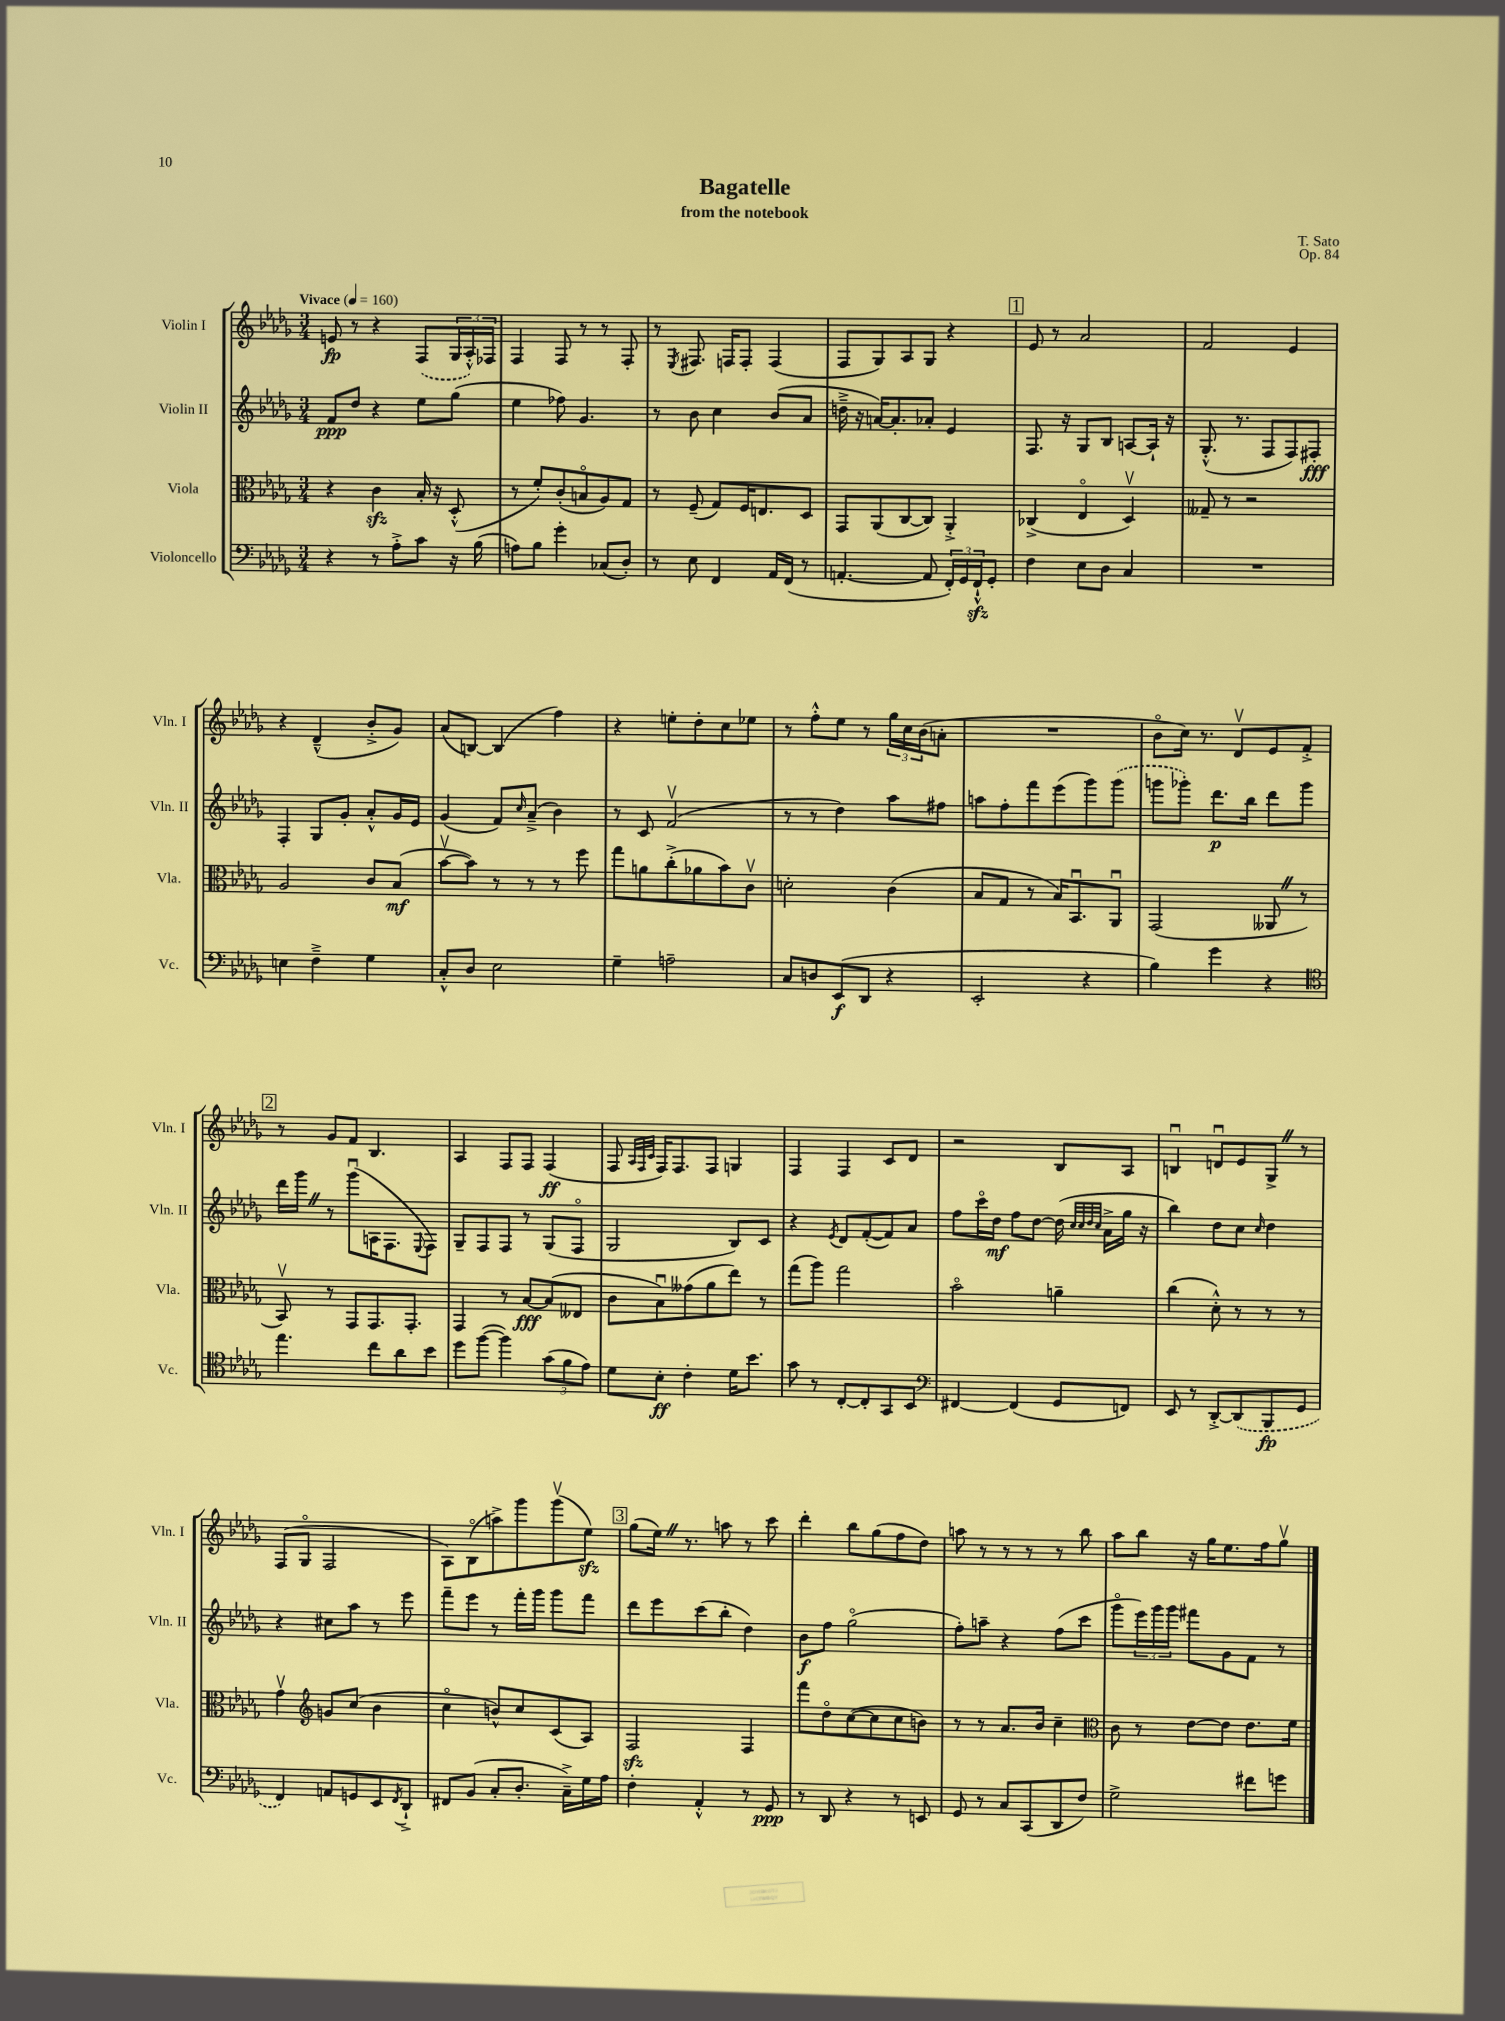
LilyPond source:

\header { title = "Bagatelle" composer = "T. Sato" subtitle = "from the notebook" opus = "Op. 84" }
<<
\new StaffGroup <<
\new Staff = "s0" \with { instrumentName = "Violin I" shortInstrumentName = "Vln. I" } {
    \clef treble \key des \major \numericTimeSignature \time 3/4 \tempo "Vivace" 4 = 160
    e'8\fp r8 r4 \once \slurDashed f8( \tuplet 3/2 { ges16 aes16-.-^) fes16 } |
    f4 f8 r8 r8 f8-. |
    r8 \acciaccatura { ees8 } fis8. f16 f8-. f4( |
    f8 ges8) aes8 ges8 r4 |
    \mark \markup { \box "1" } ees'8 r8 aes'2 |
    f'2 ees'4 |
    r4 des'4---^( bes'8-.-> ges'8) |
    aes'8( b8~) b4( f''4) |
    r4 e''8-. des''8-. c''8 ees''8 |
    r8 f''8-.-^ ees''8 r8 \tuplet 3/2 { ges''16 c''16 bes'16( } a'8-. |
    R2. |
    bes'8\flageolet c''16) r8. des'8\upbow ees'8 f'8-.-> |
    \mark \markup { \box "2" } r8 ges'8 f'8 bes4. |
    aes4 f8 f8 f4\ff( |
    f8 \grace { aes32 f32 c'32 } f16) f8. f8 g4 |
    f4 f4 c'8 des'8 |
    r2 bes8 aes8 |
    b4\downbow d'8\downbow ees'8 ges8-> \once \override BreathingSign.text = \markup { \musicglyph "scripts.caesura.straight" } \breathe r8 |
    f8( ges8\flageolet f2 |
    aes8) bes8\flageolet( a''8->) ges'''8 ges'''8\upbow( ees''8\sfz) |
    \mark \markup { \box "3" } ges''8( ees''16) \once \override BreathingSign.text = \markup { \musicglyph "scripts.caesura.straight" } \breathe r8. a''8 r8 c'''8 |
    des'''4-. bes''8 ges''8( f''8 des''8) |
    a''8 r8 r8 r8 r8 bes''8 |
    aes''8 bes''8 r16 ges''16 ees''8. f''16 ges''8\upbow \bar "|." |
}
\new Staff = "s1" \with { instrumentName = "Violin II" shortInstrumentName = "Vln. II" } {
    \clef treble \key des \major \numericTimeSignature \time 3/4
    f'8\ppp des''8 r4 ees''8 ges''8( |
    ees''4 fes''8) ges'4. |
    r8 bes'8 c''4 bes'8( aes'8 |
    d''16---> r16 a'16~) a'8.-. aes'8-. ees'4 |
    \mark \markup { \box "1" } f8. r16 ges8 bes8 a8~ a16-! r16 |
    ges8.-.-^( r8. f8 f8) fis8-.\fff |
    f4-. ges8 ges'8-. aes'8-.-^ ges'16 ees'16 |
    ges'4( f'8) \grace { c''16 } aes'8--->( bes'4) |
    r8 c'8 f'2\upbow( |
    r8 r8 des''4) aes''8 fis''8 |
    a''8 f''8-. f'''8 ees'''8( ges'''8) \once \slurDashed ges'''8( |
    g'''8 ges'''8-.) des'''8.\p bes''16 des'''8 ges'''8 |
    \mark \markup { \box "2" } des'''16 ges'''16 \once \override BreathingSign.text = \markup { \musicglyph "scripts.caesura.straight" } \breathe r8 ges'''8\downbow( a16 f8. \appoggiatura { ees8 } f8) |
    ges8-- f8 f8 r8 ges8( f8\flageolet |
    ges2 bes8) c'8 |
    r4 \acciaccatura { ees'8 } des'8 f'8~-.( f'8) aes'8 |
    f''8 c'''16\flageolet des''16\mf f''8 des''8~ des''16( \grace { c''32 c''32 des''32 c''32 } aes'16-> ges''16 r16 |
    bes''4) des''8 c''8 \grace { c''16 } des''4 |
    r4 cis''8 aes''8 r8 ees'''8 |
    f'''8-- ees'''8 r8 f'''16-. ges'''16 ges'''8 f'''8 |
    \mark \markup { \box "3" } des'''8 ees'''8 c'''8( bes''8-. des''4) |
    bes'8\f f''8 ges''2\flageolet( |
    f''8-.) a''8-- r4 f''8( c'''8 |
    ges'''8\flageolet \tuplet 3/2 { ees'''16) ges'''16 ges'''16 } fis'''8 ges'8 f'8 r8 \bar "|." |
}
\new Staff = "s2" \with { instrumentName = "Viola" shortInstrumentName = "Vla." } {
    \clef alto \key des \major \numericTimeSignature \time 3/4
    r4 c'4\sfz bes16-. r16 des8-.-^( |
    r8 f'8-.) c'8-.( b8\flageolet aes8) ges8 |
    r8 f8--( ges8) f16 e8. des8 |
    ges,8 aes,8( c8~ c8) aes,4-.-> |
    \mark \markup { \box "1" } ces4->( ees4\flageolet des4\upbow) |
    geses8-- r8 r2 |
    aes2 c'8 bes8\mf( |
    bes'8~\upbow bes'8) r8 r8 r8 f''8 |
    ges''8 a'8 c''8-.->( aes'8 bes'8) c'8\upbow |
    d'2-. c'4( |
    bes8 ges8 r8 bes16) bes,8.\downbow aes,8\downbow |
    ges,2( aeses,8 \once \override BreathingSign.text = \markup { \musicglyph "scripts.caesura.straight" } \breathe r8 |
    \mark \markup { \box "2" } bes,8\upbow) r8 ges,8 ges,8. ges,8.-. |
    ges,4 r8 bes8~\fff bes8( eeses8 |
    c'8 bes8\downbow) geses'8( aes'8 ees''8) r8 |
    ges''8( aes''8) ges''2 |
    bes'2\flageolet a'4-- |
    c''4( des'8-.-^) r8 r8 r8 |
    ges'4\upbow \clef treble g'8 c''8( bes'4 |
    c''4\flageolet b'8-^) c''8 c'8( aes8) |
    \mark \markup { \box "3" } f2\sfz f4 |
    f'''8 des''8\flageolet c''8~( c''8 c''8 b'8) |
    r8 r8 aes'8. bes'16 c''4-- |
    \clef alto c'8 r8 ees'8~ ees'8 ees'8. f'16 \bar "|." |
}
\new Staff = "s3" \with { instrumentName = "Violoncello" shortInstrumentName = "Vc." } {
    \clef bass \key des \major \numericTimeSignature \time 3/4
    r4 r8 aes8-.-> c'8 r16 bes16( |
    a8) bes8 ges'4-. ces8( des8-.) |
    r8 ees8 f,4 aes,16 f,16( r8 |
    a,4.~-. a,8 \tuplet 3/2 { f,16-.) ges,16 f,16-!-^\sfz } ges,8-. |
    \mark \markup { \box "1" } f4 ees8 des8 c4 |
    R2. |
    e4 f4---> ges4 |
    c8-.-^ des8 ees2 |
    ges4-- a2-- |
    c8 d8 ees,8\f( des,8 r4 |
    ees,2-. r4 |
    bes4) ges'4 r4 |
    \mark \markup { \box "2" } \clef tenor ees''4. c''8 aes'8 bes'8 |
    des''8 f''8~( f''4) \tuplet 3/2 { ges'8( f'8 ees'8) } |
    des'8 bes8-.\ff c'4-. des'16 bes'8. |
    ges'8 r8 c8~-. c8-. ges,8 bes,8 |
    \clef bass fis,4~ fis,4( ges,8 f,8) |
    ees,8 r8 des,8~-.-> \once \slurDashed des,8( bes,,8\fp ges,8 |
    f,4) a,8 g,8 ees,8 \acciaccatura { f,8 } des,8-!-> |
    fis,8 bes,8( c8-. des8.-. c16--->) ges16 aes16 |
    \mark \markup { \box "3" } f4-. aes,4-.-^ r8 ges,8\ppp |
    r8 des,8 r4 r8 e,8 |
    ges,8 r8 c8 c,8( des,8 f8) |
    ges2-> fis'8 g'8 \bar "|." |
}
>>
>>
\layout { \context { \Score \remove "Bar_number_engraver" } }
